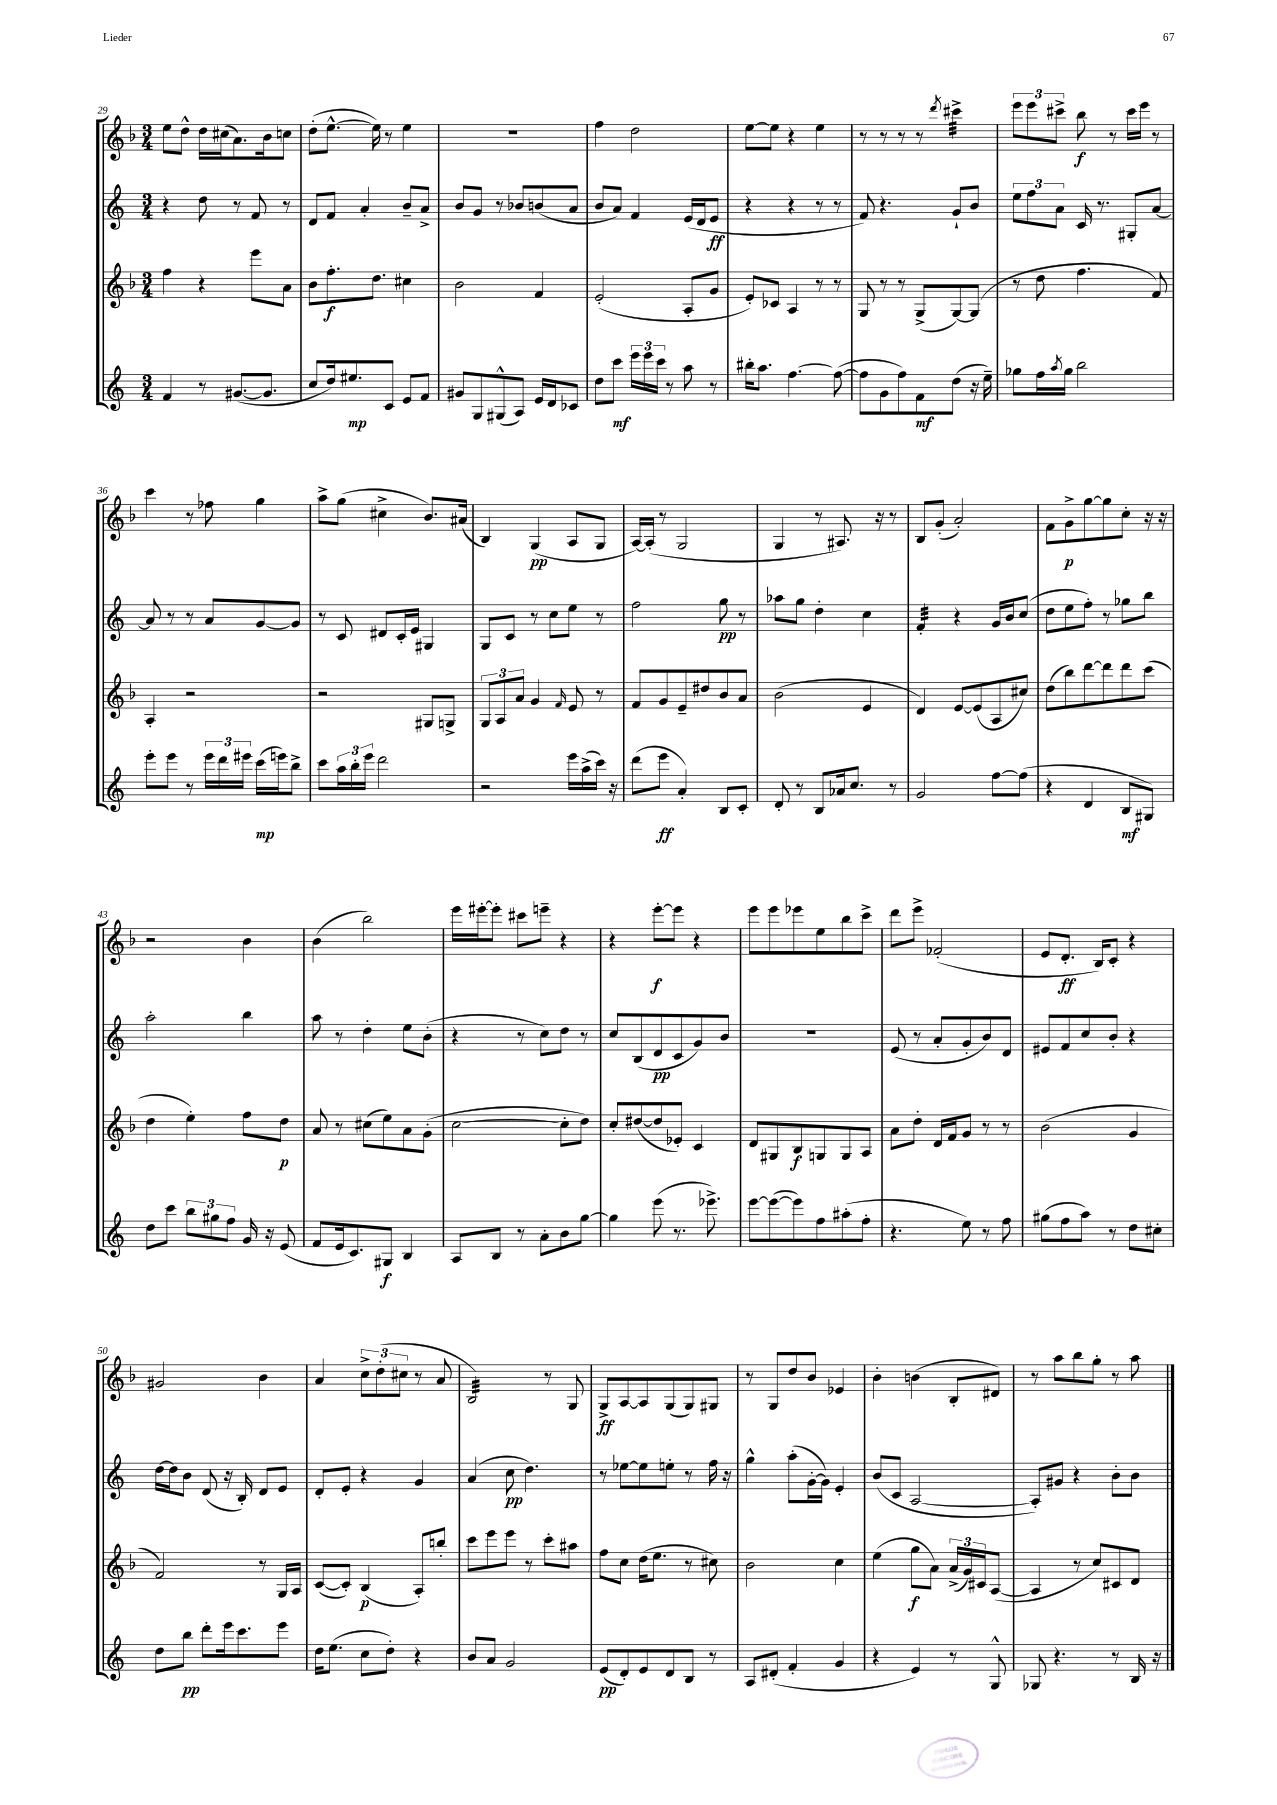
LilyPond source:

<<
\new StaffGroup <<
\new Staff = "s0" {
    \clef treble \key f \major \numericTimeSignature \time 3/4
    e''8 d''8-^ d''16 cis''16( a'8.) bes'16 c''8 |
    d''8-.( e''8.~-^ e''16) r8 e''4 |
    R2. |
    f''4 d''2 |
    e''8~ e''8 r4 e''4 |
    r8 r8 r8 r8 \acciaccatura { d'''8 } cis'''4:32-> |
    \tuplet 3/2 { e'''8 e'''8 cis'''8-> } bes''8\f r8 cis'''16 e'''16 r8 |
    c'''4 r8 fes''8 g''4 |
    a''8-> g''8( cis''4-> bes'8.) ais'16( |
    bes4) g4\pp( a8 g8 |
    a16~) a16-.( r8 g2 |
    g4 r8 ais8.) r16 r8 |
    bes8 g'8-.( a'2-.) |
    f'8 g'8->\p g''8~ g''8 c''8-. r16 r16 |
    r2 bes'4 |
    bes'4( bes''2) |
    e'''16 eis'''16~-. eis'''8-. cis'''8 e'''8-- r4 |
    r4 e'''8~-.\f e'''8 r4 |
    e'''8 e'''8 ees'''8 e''8 bes''8 c'''8-> |
    d'''8 e'''8-> fes'2-.( |
    e'8 d'8.-.\ff bes16) c'8-. r4 |
    gis'2 bes'4 |
    a'4 \tuplet 3/2 { c''8-> d''8-.( cis''8 } r8 a'8 |
    bes2:32) r8 g8 |
    g8->\ff a8~ a8 g8( g8) gis8 |
    r8 g8 d''8 bes'8 ees'4 |
    bes'4-. b'4( bes8-. dis'8) |
    r8 a''8 bes''8 g''8-. r8 a''8 \bar "|." |
}
\new Staff = "s1" {
    \clef treble \key c \major \numericTimeSignature \time 3/4
    r4 d''8 r8 f'8 r8 |
    d'8 f'8 a'4-. b'8-- a'8-> |
    b'8 g'8 r8 bes'8 b'8( a'8 |
    b'8 a'8) f'4 e'16( d'16 e'8\ff |
    r4 r4 r8 r8 |
    f'8) r4. g'8-! b'8 |
    \tuplet 3/2 { e''8 f''8 a'8 } c'16 r8. gis8-. a'8~ |
    a'8 r8 r8 a'8 g'8~ g'8 |
    r8 c'8 dis'8 c'16-. e'16 gis4 |
    g8 c'8 r8 c''8 e''8 r8 |
    f''2 g''8\pp r8 |
    aes''8 g''8 d''4-. c''4 |
    f'4:32-. r4 g'16 b'16 c''8( |
    d''8 e''8 f''8-.) r8 ges''8 b''8 |
    a''2-. b''4 |
    a''8 r8 d''4-. e''8 b'8-.( |
    r4 r8 c''8) d''8 r8 |
    c''8 b8( d'8\pp c'8 g'8) b'8 |
    R2. |
    e'8( r8 a'8-. g'8-. b'8) d'8 |
    eis'8 f'8 c''8 b'8-. r4 |
    d''16~ d''16 b'8 d'8( r16 b16-.) d'8 e'8 |
    d'8-. e'8-. r4 g'4 |
    a'4( c''8\pp d''4.) |
    r8 ees''8~ ees''8 e''8-. r8 f''16 r16 |
    g''4-^ a''8-.( g'16~-. g'16) e'4-. |
    b'8( c'8 a2~ |
    a8-.) gis'8 r4 b'8-. b'8 \bar "|." |
}
\new Staff = "s2" {
    \clef treble \key f \major \numericTimeSignature \time 3/4
    f''4 r4 e'''8 a'8 |
    bes'8 f''8.-.\f d''8. cis''4 |
    bes'2 f'4 |
    e'2-.( a8-. g'8 |
    e'8-.) ces'8 a4 r8 r8 |
    g8 r8 r8 g8->( g8~) g8( |
    r8 d''8 f''4. f'8) |
    a4-. r2 |
    r2 gis8 g8-> |
    \tuplet 3/2 { g8 a8 a'8 } g'4 \grace { f'16 } e'8 r8 |
    f'8 g'8 e'8-- dis''8 bes'8 a'8 |
    bes'2( e'4 |
    d'4) e'8~ e'8( a8 cis''8) |
    d''8( bes''8) d'''8~ d'''8 d'''8 c'''8( |
    d''4 e''4-.) f''8 d''8\p |
    a'8 r8 cis''8( e''8) a'8 g'8-.( |
    c''2~ c''8-. d''8) |
    c''8-. dis''8~( dis''8 ees'8-.) c'4 |
    d'8 gis8 bes8\f g8 g8 a8 |
    a'8 d''8-. d'16 f'16 g'8 r8 r8 |
    bes'2( g'4 |
    f'2) r8 g16 a16 |
    c'8~( c'8-.) bes4\p( a8-.) b''8-. |
    c'''8 e'''8 e'''8 r8 c'''8-. ais''8 |
    f''8 c''8 d''16( e''8. r8 cis''8) |
    bes'2 c''4 |
    e''4( g''8\f a'8) \tuplet 3/2 { a'16->( g'16) cis'16 } a8~( |
    a4 r8 c''8) cis'8 d'8 \bar "|." |
}
\new Staff = "s3" {
    \clef treble \key c \major \numericTimeSignature \time 3/4
    f'4 r8 gis'8.~( gis'8. |
    c''8 d''16) eis''8.\mp c'8 e'8 f'8 |
    gis'8 g8 gis8-^( a8) e'16 d'16 ces'8 |
    d''8 c'''8\mf \tuplet 3/2 { e'''16 e'''16 c'''16 } r8 a''8 r8 |
    bis''16-. a''8. f''4.~ f''8~( |
    f''8 g'8 f''8) f'8\mf d''8( r16 e''16--) |
    ges''8 f''16 \acciaccatura { a''8 } ges''16 b''2 |
    e'''8-. e'''8 r8 \tuplet 3/2 { e'''16 d'''16 eis'''16 } c'''16\mp( e'''16) b''8-> |
    c'''8 \tuplet 3/2 { a''16 b''16-. e'''16 } d'''2 |
    r2 e'''16 a''16->( c'''16) r16 |
    d'''8( e'''8\ff a'4-.) b8 c'8-. |
    d'8-. r8 b8 aes'16 c''8. r8 |
    g'2 f''8~ f''8( |
    r4 d'4 b8\mf gis8) |
    d''8 c'''8 \tuplet 3/2 { b''8 gis''8 f''8 } g'16 r16 e'8( |
    f'8 e'16 c'8.) gis8\f b4 |
    a8 b8 r8 a'8-. b'8 g''8~ |
    g''4 e'''8( r8. ees'''8.->) |
    e'''8~ e'''8~( e'''8) f''8 ais''8-.( f''8-. |
    r4. e''8) r8 f''8 |
    gis''8( f''8 a''8) r8 d''8 cis''8-. |
    d''8 b''8\pp d'''8-. e'''16 c'''8. e'''8 |
    d''16 e''8.( c''8 d''8-.) r4 |
    b'8 a'8 g'2 |
    e'8\pp( d'8-.) e'8 d'8 b8 r8 |
    a8 dis'8-.( f'4-. g'4 |
    r4 e'4) r8 g8-^ |
    ges8 r4. r8 b16 r16 \bar "|." |
}
>>
>>
\layout { \context { \Score currentBarNumber = #29 } }
